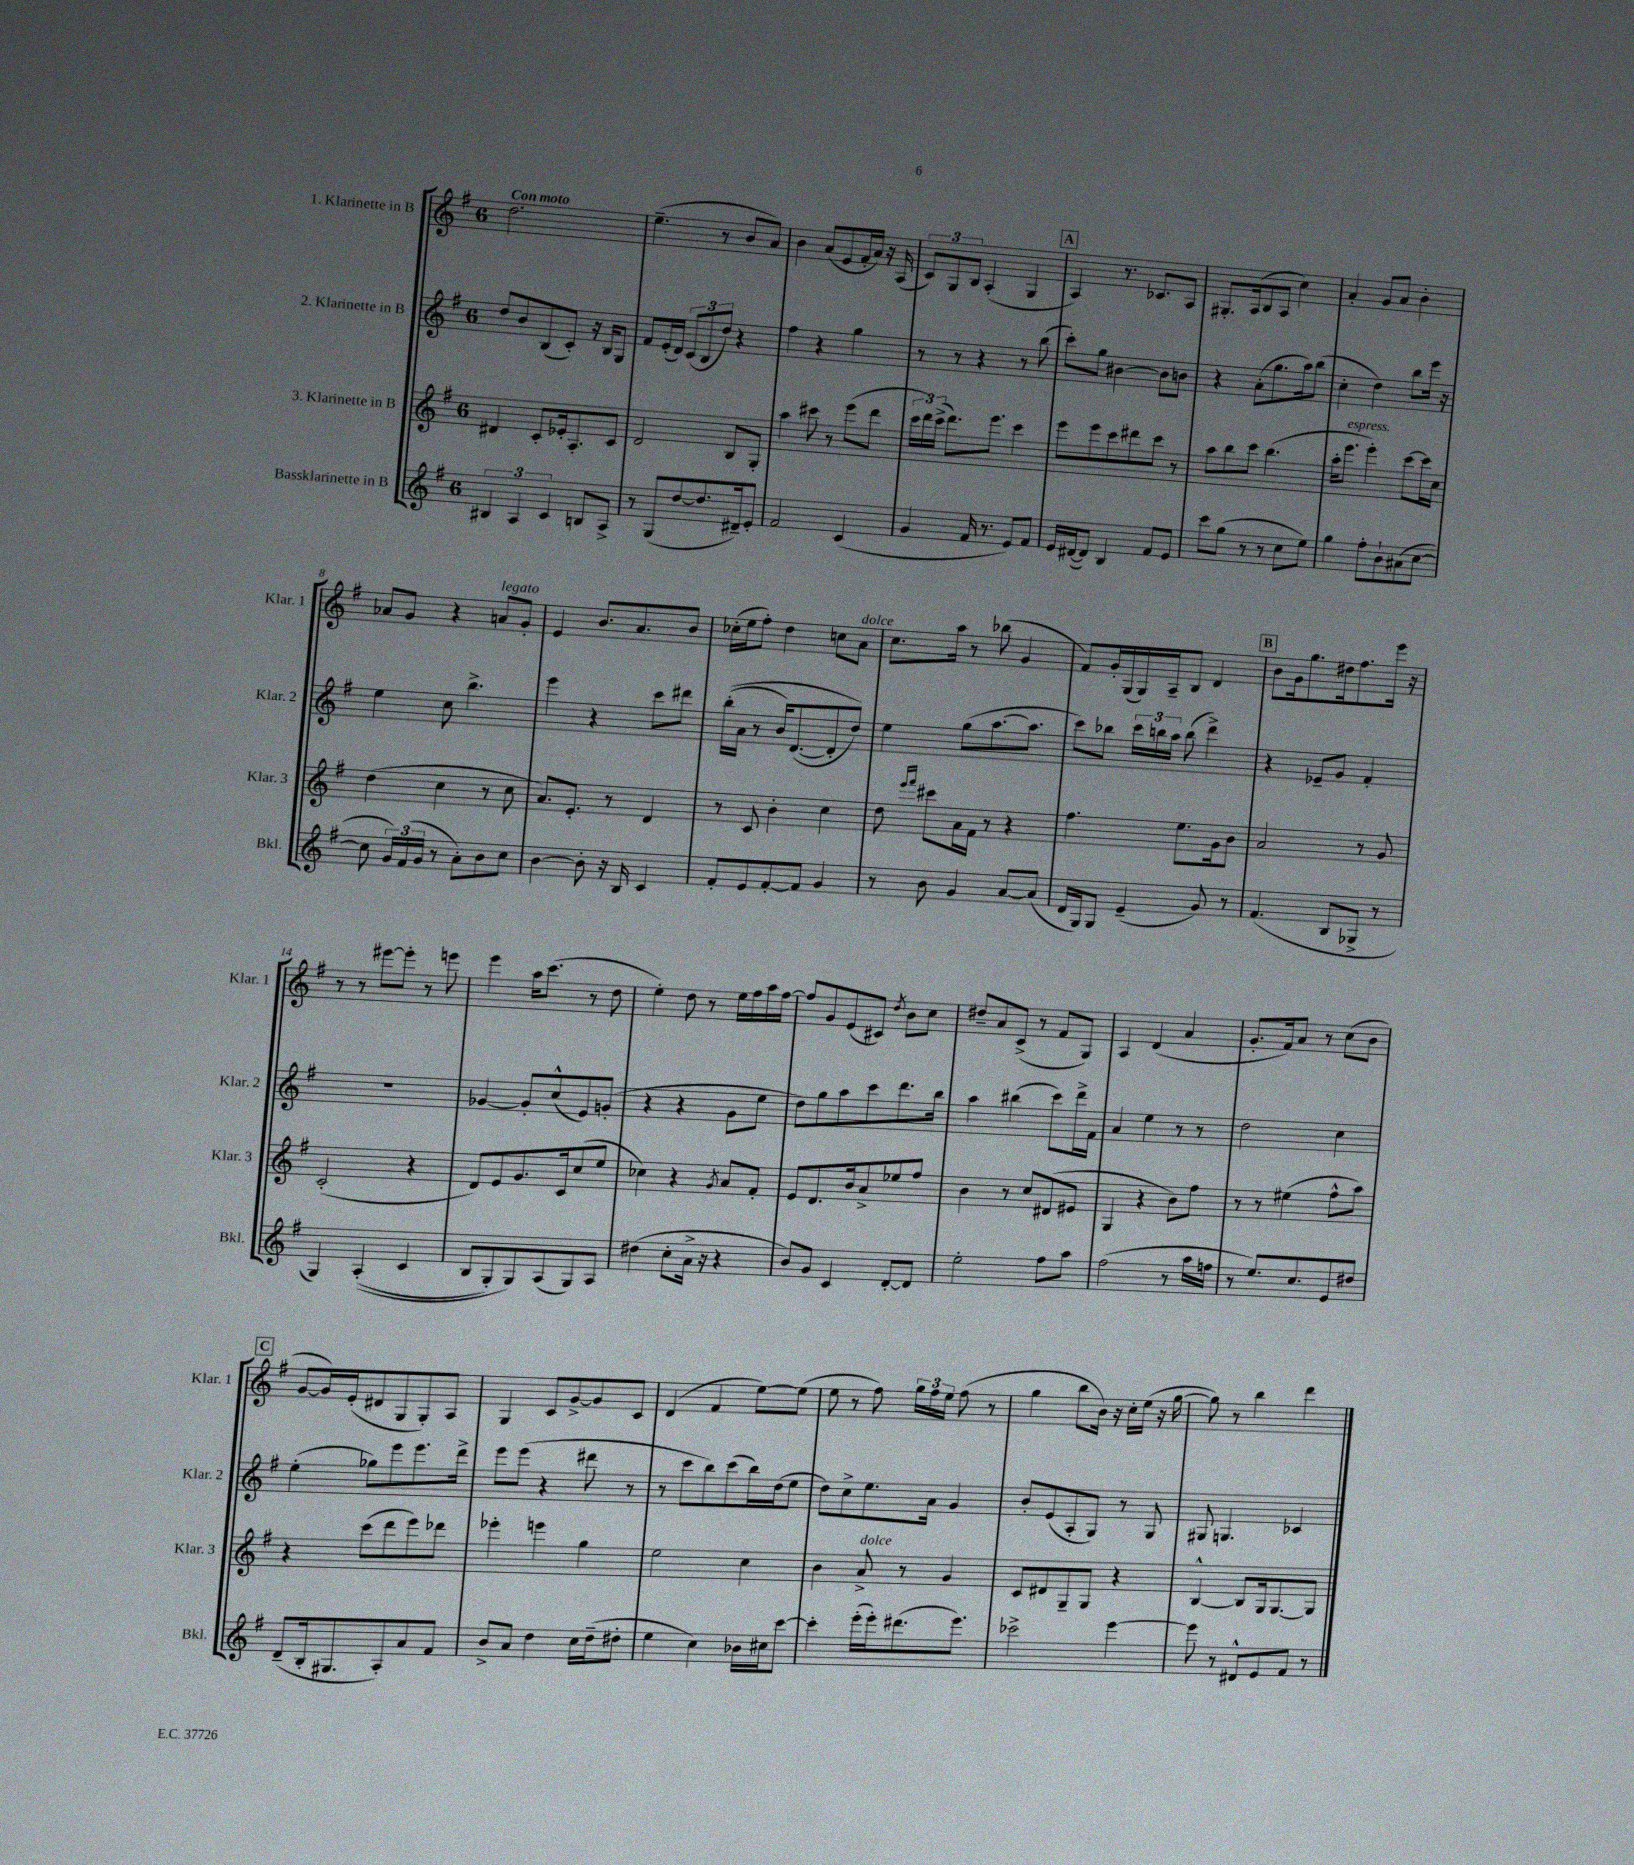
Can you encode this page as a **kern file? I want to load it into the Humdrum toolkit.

**kern	**kern	**kern	**kern
*staff4	*staff3	*staff2	*staff1
*clefG2	*clefG2	*clefG2	*clefG2
*k[f#]	*k[f#]	*k[f#]	*k[f#]
*M6/8	*M6/8	*M6/8	*M6/8
6B#	4d#	8dd	2.dd
.	.	8b	.
6A	.	.	.
.	8c'	(8B	.
6c	.	.	.
.	16e-'	8c')	.
.	8.A'	.	.
8B	.	16r	.
.	.	16B	.
8A^	8c	8G	.
=	=	=	=
8r	2d	8f#	(4.ee~
(8G	.	(16e'	.
.	.	16d)	.
[8dd	.	(12c	.
.	.	12B	.
8.dd]	.	.	8r
.	.	12dd)	.
.	8B	4r	8b
16d#~)	.	.	.
8e'	8G'	.	8a)
=	=	=	=
2f#	4aa	4ff#	4b
.	8ccc#	4r	(8a
.	8r	.	8e
(4c	(8eee	4gg	16f#'
.	.	.	16a)
.	8ddd	.	16r
.	.	.	(16A
=	=	=	=
4g	24ccc	8r	12c)
.	24ddd)	.	.
.	(24ccc^	.	12G
.	8.ddd)	8r	.
.	.	.	12B
16f#	.	4r	(4A'
8.r	8.eee	.	.
8e)	4ccc	8r	4G
8f#	.	(8bb	.
=	=	=	=
16e	8eee	8ccc')	4A)
([16d#	.	.	.
8d#])	8eee	8gg	.
4B	8ccc	[4b#	8.r
.	8ddd#	.	.
.	.	.	8.c-
8f#	8ccc	8b#]	.
8e	8r	8b	8A
=	=	=	=
8ccc	8aa	4r	8.G#'
(8gg	8bb	.	.
.	.	.	(16A
8r	8ccc	(8a'	8B
8r	(4.bb	8.gg	8A
8cc	.	.	4cc)
.	.	16aa)	.
8ee)	.	(8bb	.
=	=	=	=
4gg	16aa'	4cc'	4a'
.	8.eee	.	.
8ff#'	4eee')	4dd)	8g
8b`	.	.	8a
(8a#	[8ccc	8bb	4b'
[8cc	16ccc]	16eee	.
.	16cc	16r	.
=	=	=	=
8cc]	(4dd	4ee	8a-
24g)	.	.	8g
(24f#	.	.	.
24g	.	.	.
8r	4cc	8cc	4r
8a')	.	4.bb^	.
8b	8r	.	8a
8cc	8cc	.	8g'
=	=	=	=
[4b	8.a)	4eee	4e
.	8.e'	.	.
8b']	.	4r	8.b
16r	8r	.	.
16B	.	.	8.a
4c	4d	8ccc	.
.	.	8ddd#	8b
=	=	=	=
8f#'	8r	&((16bb'	(16cc-'
.	.	16a	16ee
8e	8c	8r	8ff#')
[8f#'	4b'	16b)	4dd
.	.	([8.d	.
8f#]	.	.	.
4g	4cc	8d']	8cc
.	.	8dd)&)	8a
=	=	=	=
8r	8dd	4ee	8.cc
.	16qqeee	.	.
.	16qqfff#	.	.
8b	8ccc#	.	.
.	.	.	16aa
4g	16a	(8gg	8r
.	16f#	.	.
.	8r	[8.aa	(8bb-
[8a	4r	.	4g
.	.	8.aa]	.
(8a]	.	.	.
=	=	=	=
16d	4.ff#	8ccc)	8f#)
16G)	.	.	.
8G	.	8bb-	16g'
.	.	.	(16G
(4e~	.	24ccc	16G)
.	.	24bb	.
.	.	.	16A~
.	.	24aa	.
.	8.ee	(8bb	8B
8g)	.	4ddd^)	4d
.	16g	.	.
8r	8b	.	.
=	=	=	=
(4.f#	2a	4r	8b
.	.	.	16g
.	.	.	8.gg
.	.	8e-~	.
8B	.	8g	16dd#
.	.	.	8.ff#
8G-^	8r	4f#'	.
8r	8g	.	16eee
.	.	.	16r
=	=	=	=
4G)	(2c'	2.r	8r
.	.	.	8r
&((4A'	.	.	[8eee#
.	.	.	8eee#']
4c	4r	.	8r
.	.	.	8eee
=	=	=	=
8B	8d)	[4g-	4eee
8G')	8e	.	.
8G&)	8.g	8g-']	16aa
.	.	.	(8.ccc
(8A	.	(8cc^^	.
.	16c	.	.
8G)	(8cc	8e)	8r
8A	8ee	(8g'	8dd
=	=	=	=
(4dd#	4cc-)	4r	4ee')
8cc'	4r	4r	8dd
16a^	.	.	8r
16r	.	.	.
.	8qg	.	.
4r	8a	8g	16ee
.	.	.	16ff#
.	8f#'	8ee	16aa
.	.	.	[16ff#
=	=	=	=
8b)	8e	8dd)	8ff#]
8g	8.d	8gg	8g
4c	.	8aa	(8e
.	16b	.	.
.	8a^	8ccc	8c#)
.	.	.	8qdd
[8d'	8ee-	8.ddd	8b
8d]	8ff#	.	8cc
.	.	16bb	.
=	=	=	=
2ee'	4b	4aa	8dd#~
.	.	.	8a
.	8r	(4bb#	(8c^
.	8cc	.	8r
8ff#	(8d#	8ccc)	8f#
8aa	8e#	16ddd^	8G)
.	.	16f#	.
=	=	=	=
(2ff#	4G	4a	4A
.	4r	4ee	(4d
8r	8b)	8r	4a
16aa	8ff#	8r	.
16ff	.	.	.
=	=	=	=
8r	8r	2dd	8.g'
8.ee)	8r	.	.
.	.	.	16f#)
.	(4ee#	.	8a
8.cc	.	.	.
.	.	.	8r
8e	8ff#^^	4cc	(8cc
8dd#	8aa)	.	8b
=	=	=	=
(8d~	4r	(4ee'	[8g
16B'	.	.	16g])
8.G#	.	.	(16e'
.	(8ccc	8gg-)	8d#
8A')	8ddd	8eee	8G
8a	8eee)	8.eee	8G')
8f#	8ddd-	.	8A
.	.	16ddd^	.
=	=	=	=
8b^	4eee-'	8eee	4G
8a	.	(8eee	.
4dd	4eee	4r	8c
.	.	.	[8g^
16cc	4gg	8ddd#	8g]
(16dd~	.	.	.
8dd#'	.	8r	8c
=	=	=	=
4ee	2ee	8r	(4d
.	.	8ccc	.
4cc)	.	8bb)	4f#
.	.	(8ccc	.
16b-	4cc	16bb)	[8ee)
16cc#	.	(16dd	.
[8ccc	.	8ee	(8ee]
=	=	=	=
4ccc']	4b	8dd)	8ee
.	.	8cc^	8r
(16eee'	8a^	8.ee	8ff#)
16eee')	.	.	.
(8.ddd#	8r	.	24gg
.	.	.	24ff#
.	.	16a	.
.	.	.	24ee
.	4g	4g	(8ff#
8.eee)	.	.	.
.	.	.	8r
=	=	=	=
2ccc-^	8c	8b'	4gg
.	8d#	(8e	.
.	8G~	8A'	8bb
.	8G	8G)	16b)
.	.	.	16r
[4eee	4r	8r	16cc'
.	.	.	(16ee
.	.	8G	16r
.	.	.	[16gg
=	=	=	=
8eee]	[4B^^	8G#	8gg])
8r	.	4.G	8r
8d#^^	8B]	.	4bb
8e	16G	.	.
.	[8.G	.	.
8f#	.	4c-	4ddd
8r	8G]	.	.
==	==	==	==
*-	*-	*-	*-
